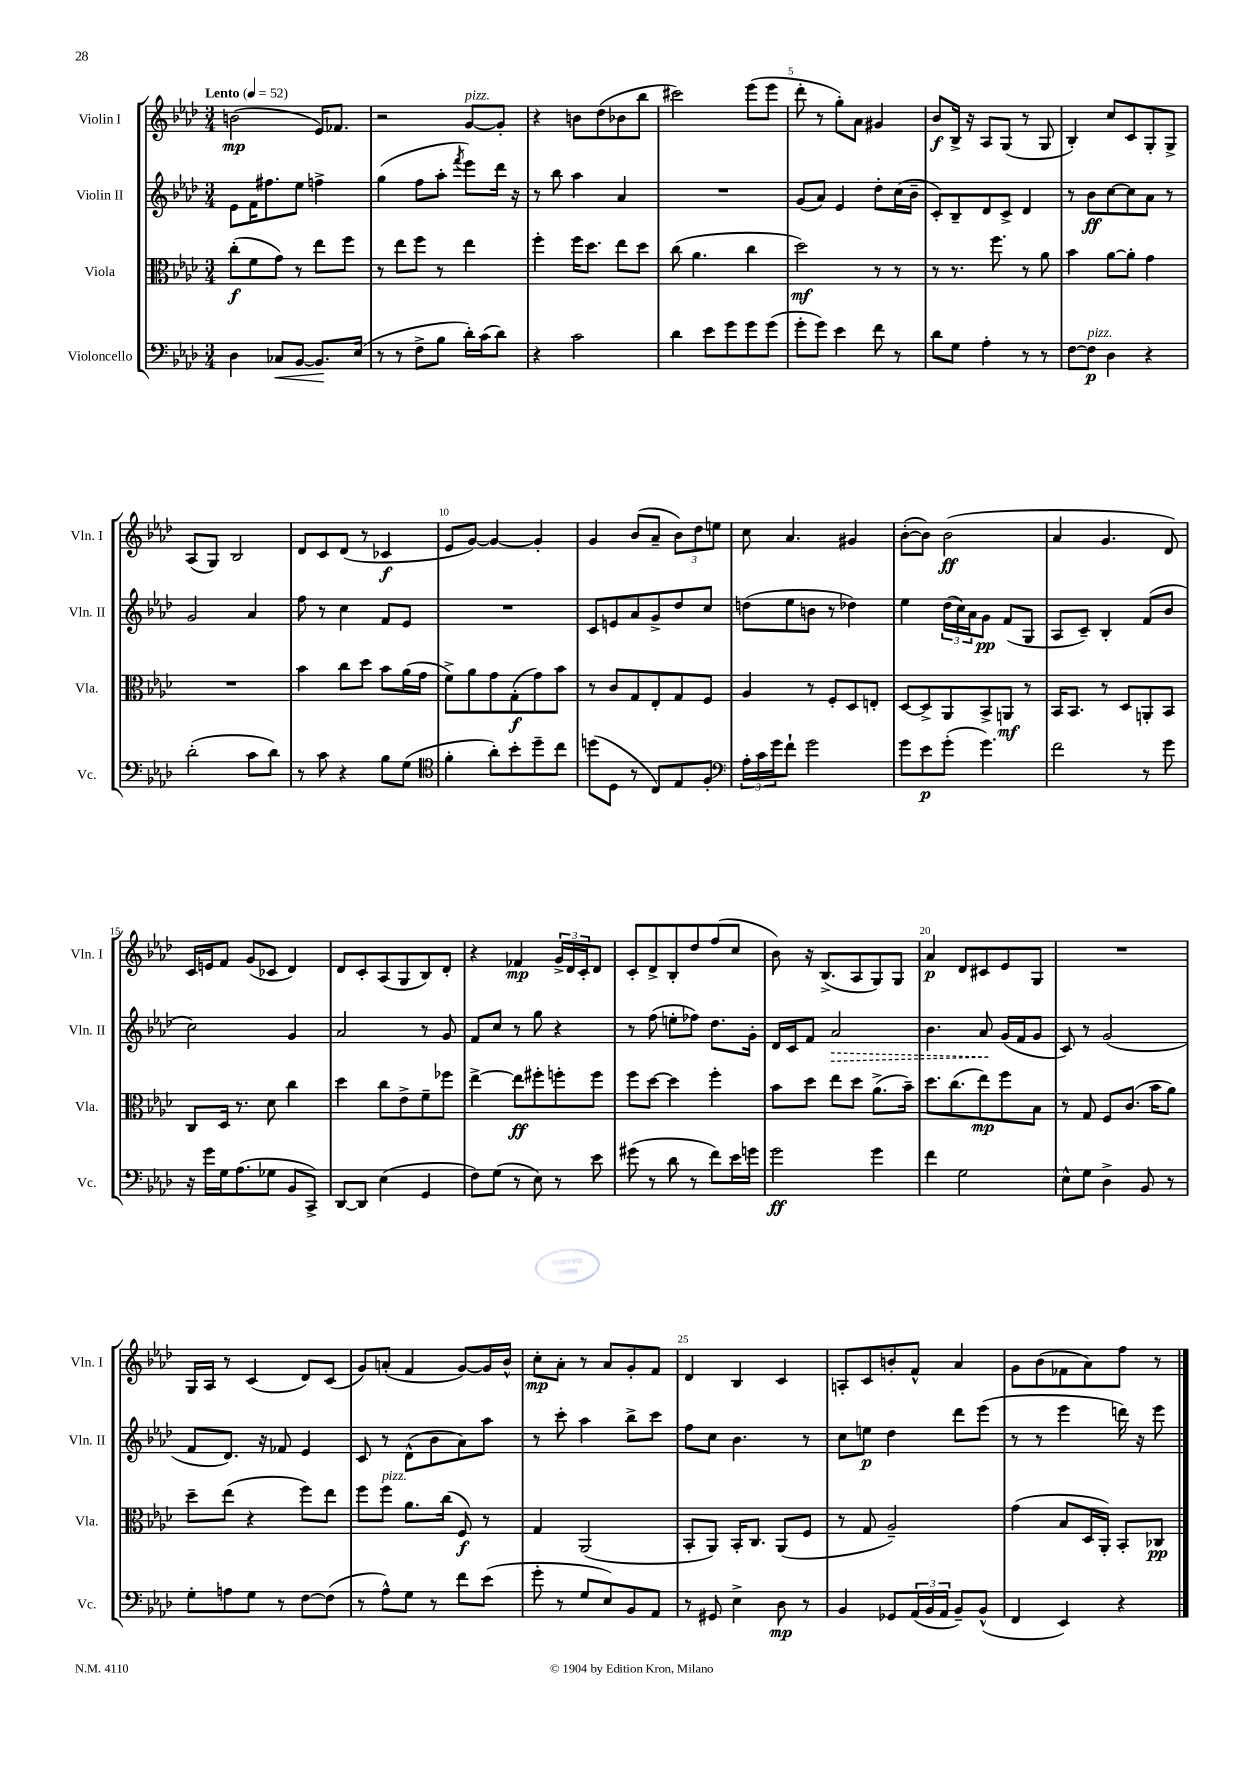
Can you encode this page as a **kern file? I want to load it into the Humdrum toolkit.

**kern	**kern	**kern	**kern
*staff4	*staff3	*staff2	*staff1
*clefF4	*clefC3	*clefG2	*clefG2
*k[b-e-a-d-]	*k[b-e-a-d-]	*k[b-e-a-d-]	*k[b-e-a-d-]
*M3/4	*M3/4	*M3/4	*M3/4
*MM52	*MM52	*MM52	*MM52
4D-	(8cc'	8e-	(2b
.	8f	16f	.
.	.	8.ff#	.
8C-	8g)	.	.
[8BB-	8r	8ee-	.
8.BB-]	8ee-	4ff^	16e-)
.	.	.	8.f-
.	8ff	.	.
(16E-	.	.	.
=	=	=	=
8r	8r	(4gg	2r
8r	8ee-	.	.
8F^	8ff	8ff	.
8B-	8r	8aa-'	.
.	.	8qfff	.
16d-')	4ee-	8eee-)	[8g
(16c	.	.	.
8d-)	.	16ddd-	8g']
.	.	16r	.
=	=	=	=
4r	4ff'	8r	4r
.	.	8bb-	.
2c	16ff	4aa-	8b
.	8.dd-	.	.
.	.	.	(8dd-
.	8ee-	4a-	8b-
.	8dd-	.	8bb-
=	=	=	=
4d-	(8cc	2.r	2ccc#)
.	4.a-	.	.
8e-	.	.	.
8g	.	.	.
8g	4cc	.	(8eee-
(8g	.	.	8eee-
=	=	=	=
8g'	2dd-)	(8g	8ddd-'
8g)	.	8a-)	8r
4e-	.	4e-	8gg')
.	.	.	8a-
8f	8r	8dd-'	4g#
8r	8r	(16cc	.
.	.	16b-~	.
=	=	=	=
8d-	8r	8c')	8b-
8G	8.r	8B-~	16B-^
.	.	.	16r
4A-'	.	8d-	8A-
.	8.ff	.	.
.	.	8c^	(8G
8r	8r	4d-	8r
8r	8a-	.	8G
=	=	=	=
[8F	4b-	8r	4B-')
8F]	.	8b-	.
4D-	[8a-	[8cc	8cc
.	8a-']	8cc]	8c
4r	4g	8a-	8G'
.	.	8r	8G^
=	=	=	=
(2d-'	2.r	2g	(8A-
.	.	.	8G)
.	.	.	2B-
8c	.	4a-	.
8d-)	.	.	.
=	=	=	=
8r	4b-	8ff	8d-
8c	.	8r	8c
4r	8cc	4cc	(8d-
.	8dd-	.	8r
8B-	8b-	8f	4c-
(8G	(16a-	8e-	.
.	16g	.	.
=	=	=	=
*clefC4	*	*	*
4f'	8f^)	2.r	8e-
.	8a-	.	[8g)
8a-')	8g	.	4g_
8b-'	(8G'	.	.
8dd-~	8g)	.	4g']
8cc	8b-	.	.
=	=	=	=
(8dd	8r	8c	4g
8D-	8c	8e	.
8r	8G	8a-	(8b-
8C)	8E-'	8g^	8a-~
8E-	8G	8dd-	12b-)
.	.	.	12dd-
8F'	8F	8cc	.
.	.	.	12ee
=	=	=	=
*clefF4	*	*	*
24A-'	4A-	(8dd	8cc
24c	.	.	.
24g	.	.	.
8f`	.	8ee-	4.a-
2g	8r	8b	.
.	8F'	8r	.
.	8D-	4dd-)	4g#
.	8E'	.	.
=	=	=	=
8g	[8D-	4ee-	([8b-'
8e-	8D-^]	.	8b-])
(8g'	8AA-	(24dd-	(2b-
.	.	24cc)	.
.	.	24a-	.
4.g)	8BB-^	8g	.
.	8AA	(8f	.
.	8r	8G	.
=	=	=	=
2f	16BB-	8A-	4a-
.	8.BB-	.	.
.	.	8c~)	.
.	8r	4B-'	4.g
.	8D-	.	.
8r	8AA'	(8f	.
8g	8BB-	8b-	8d-)
=	=	=	=
16r	8C	2cc)	16c
16g	.	.	16e
16G	16D-	.	8f
(8.A-	8.r	.	.
.	.	.	(8g
8G-	8d-	.	8c-
8BB-	4cc	4g	4d-)
8CC^)	.	.	.
=	=	=	=
[8DD-	4dd-	2a-	8d-
8DD-]	.	.	8c'
(4E-	8cc	.	(8A-
.	8e-^	.	8G
4GG	8f~	8r	8B-)
.	8ff-	8g	8d-'
=	=	=	=
8F)	[4ee-^	8f	4r
(8G	.	8cc	.
8r	8ee-]	8r	4f-
8E-)	8ff#'	8gg	.
8r	8ff'	4r	24g^
.	.	.	24d-
.	.	.	24c'
8e-	8ff	.	8d-
=	=	=	=
(8g#	8ff	8r	8c'
8r	[8dd-	(8ff	8d-^
8d-	4dd-]	8ee'	8B-'
8r	.	8ff-)	8dd-
8f)	4ff'	8.dd-	(8ff
16e-	.	.	8cc
16g	.	16g'	.
=	=	=	=
2g	8b-	16d-	8b-)
.	.	16c	.
.	8dd-	8f	16r
.	.	.	(8.B-^
.	8ee-	2a-	.
.	8dd-	.	8A-
4g	(8.a-^	.	8G)
.	.	.	8G
.	16b-~)	.	.
=	=	=	=
4f	8.dd-	4.b-	4a-
.	(8.cc	.	.
2G	.	.	8d-
.	8ee-)	8a-	8c#
.	8ff	(16g	8e-
.	.	16f	.
.	8B-	8g	8G
=	=	=	=
8E-^^	8r	8c)	2.r
8G	8G	8r	.
4D-^	8F	(2g	.
.	(8.c	.	.
8BB-	.	.	.
.	16b-	.	.
8r	8a-)	.	.
=	=	=	=
8G'	8dd-~	8f	16G
.	.	.	16A-
8A	(8ee-	8.d-)	8r
8G	4r	.	(4c
.	.	16r	.
8r	.	8f-	.
[8F	8ff)	4e-	8d-)
(8F]	8ee-	.	(8c
=	=	=	=
8r	8ff	8c	8g)
8A-^^)	8ff	8r	(8a'
8G	8.a-	(8d-^^	4f
8r	.	8b-	.
.	(16cc	.	.
8f	8F)	8a-)	[8g)
(8e-	8r	8aa-	16g]
.	.	.	16b-^^
=	=	=	=
8g'	4G	8r	8cc'
8r	.	8ccc'	8a-'
8G	(2AA-	4aa-	8r
8E-)	.	.	8a-
8BB-	.	8bb-^	8g'
8AA-	.	8ccc	8f
=	=	=	=
8r	8BB-'	8ff	4d-
8GG#	8AA-)	8cc	.
4E-^	16BB-'	4.b-	4B-
.	8.C	.	.
8D-	(8AA-	.	4c
8r	8F	8r	.
=	=	=	=
4BB-	8r	8cc	8A'
.	8G	8ee	8c
8GG-	2A-~)	4dd-	8b'
(24AA-	.	.	8f^^
24BB-	.	.	.
24AA-	.	.	.
8BB-~)	.	8ddd-	4a-
(8BB-^^	.	(8eee-	.
=	=	=	=
4FF	(4g	8r	8g
.	.	8r	(8b-
4EE-)	8B-	4eee-	8f-
.	16D-	.	8a-)
.	16AA-')	.	.
4r	8BB-'	16ddd)	8ff
.	.	16r	.
.	8C-	8eee-	8r
==	==	==	==
*-	*-	*-	*-
